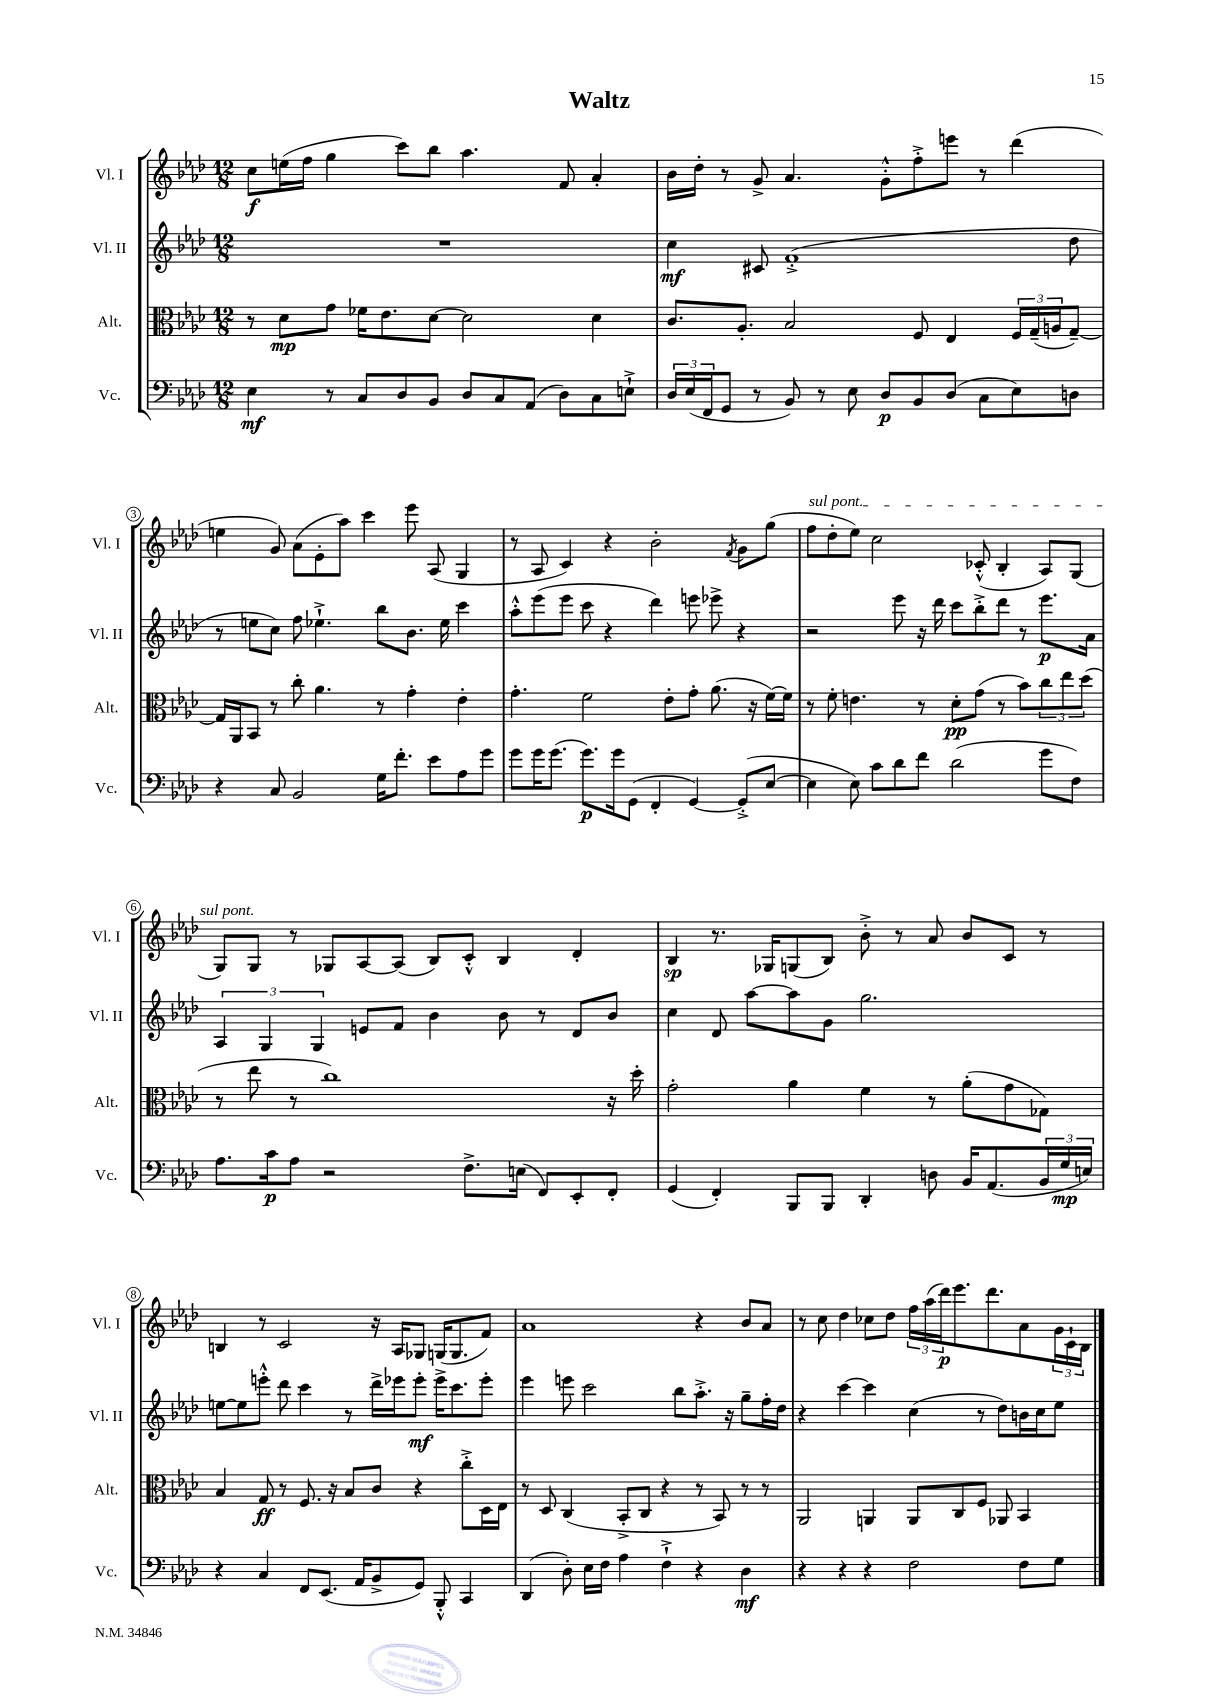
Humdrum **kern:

**kern	**dynam	**kern	**dynam	**kern	**dynam	**kern	**dynam
*part4	*part4	*part3	*part3	*part2	*part2	*part1	*part1
*staff4	*staff4	*staff3	*staff3	*staff2	*staff2	*staff1	*staff1
*I"Vc.	*	*I"Alt.	*	*I"Vl. II	*	*I"Vl. I	*
*I'Vc.	*	*I'Alt.	*	*I'Vl. II	*	*I'Vl. I	*
*clefF4	*	*clefC3	*	*clefG2	*	*clefG2	*
*k[b-e-a-d-]	*	*k[b-e-a-d-]	*	*k[b-e-a-d-]	*	*k[b-e-a-d-]	*
*M12/8	*	*M12/8	*	*M12/8	*	*M12/8	*
=1	=1	=1	=1	=1	=1	=1	=1
4E-\	mf	8r	.	1.r	.	8cc\L	f
.	.	8d-\L	mp	.	.	(16een\L	.
.	.	.	.	.	.	16ff\JJ	.
8r	.	8g\J	.	.	.	4gg\	.
8C/L	.	16f-X\KL	.	.	.	.	.
.	.	8.e-\	.	.	.	.	.
8D-/	.	.	.	.	.	8ccc\L)	.
8BB-/J	.	[8d-\J	.	.	.	8bb-\J	.
8D-/L	.	2d-\]	.	.	.	4.aa-\	.
8C/	.	.	.	.	.	.	.
(8AA-/J	.	.	.	.	.	.	.
8D-\L)	.	.	.	.	.	8f/	.
8C\	.	4d-\	.	.	.	4a-'/	.
8En`^\J	.	.	.	.	.	.	.
=2	=2	=2	=2	=2	=2	=2	=2
24D-/LL	.	8.c/L	.	4cc\	mf	16b-\LL	.
(24E-/	.	.	.	.	.	.	.
.	.	.	.	.	.	16dd-'\JJ	.
24FF/J	.	.	.	.	.	.	.
8GG/J	.	.	.	.	.	8r	.
.	.	8.A-'/J	.	.	.	.	.
8r	.	.	.	8c#X/	.	8g^/	.
8BB-/)	.	2B-/	.	(1f'^	.	4.a-/	.
8r	.	.	.	.	.	.	.
8E-\	.	.	.	.	.	.	.
8D-/L	p	.	.	.	.	8g'^^\L	.
8BB-/	.	8F/	.	.	.	8ff'^\	.
(8D-/J	.	4E-/	.	.	.	8eeen\J	.
8C\L	.	.	.	.	.	8r	.
8E-\)	.	24F/LL	.	.	.	(4ddd-\	.
.	.	(24G~/	.	.	.	.	.
.	.	24An/J	.	.	.	.	.
8Dn\J	.	[8G~/J)	.	8dd-\	.	.	.
!!LO:LB:g=z
=3	=3	=3	=3	=3	=3	=3	=3
4r	.	16G/LL]	.	8r	.	4een\	.
.	.	16AA-/J	.	.	.	.	.
.	.	8BB-/J	.	8een\L	.	.	.
8C/	.	8r	.	8cc\J)	.	8g/)	.
2BB-/	.	8cc'\	.	8ff\	.	(8a-\L	.
.	.	4.a-\	.	4.ee-X`^\	.	8e-'\	.
.	.	.	.	.	.	8aa-\J)	.
.	.	.	.	.	.	4ccc\	.
16G\KL	.	8r	.	8bb-\L	.	.	.
8.f'\J	.	.	.	.	.	.	.
.	.	4g'\	.	8.b-\J	.	8eee-\	.
8e-\L	.	.	.	.	.	(8A-/	.
.	.	.	.	16ee-\	.	.	.
8A-\	.	4e-'\	.	4ccc\	.	4G/	.
8g\J	.	.	.	.	.	.	.
=4	=4	=4	=4	=4	=4	=4	=4
8g\L	.	4.g'\	.	8aa-'^^\L	.	8r	.
16g\K	.	.	.	(8eee-\	.	8A-/	.
(8.g\J	.	.	.	.	.	.	.
.	.	.	.	8eee-\J	.	4c/)	.
8.g\L)	p	2f\	.	8ccc\	.	.	.
.	.	.	.	4r	.	4r	.
16g\k	.	.	.	.	.	.	.
(8GG\J	.	.	.	.	.	.	.
4FF'/	.	.	.	4ddd-\)	.	2b-'\	.
.	.	8e-'\L	.	.	.	.	.
[4GG/)	.	8g'\J	.	8eeen\	.	.	.
.	.	(8.a-\	.	8eee-X^\	.	.	.
.	.	.	.	.	.	8qf/	.
(8GG'^/L]	.	.	.	4r	.	8g\L	.
.	.	16r	.	.	.	.	.
[8E-/J	.	[16f\LL)	.	.	.	(8gg\J	.
.	.	16f\JJ]	.	.	.	.	.
=5	=5	=5	=5	=5	=5	=5	=5
!	!	!	!	!	!	!LO:TX:a:i:t=sul pont.	!
4E-\]	.	8r	.	2r	.	8ff\L	.
.	.	8f'\	.	.	.	8dd-'\	.
8E-\)	.	4.en\	.	.	.	8ee-\J)	.
8c\L	.	.	.	.	.	2cc\	.
8d-\	.	.	.	8eee-\	.	.	.
8f\J	.	8r	.	16r	.	.	.
.	.	.	.	16ddd-\	.	.	.
(2d-\	.	8d-'\L	pp	8ccc\L	.	.	.
.	.	(8g\J	.	8bb-'^\	.	(8c-X'^^/	.
.	.	8r	.	8ddd-\J	.	4B-'/	.
.	.	8b-\L)	.	8r	.	.	.
8g\L	.	12cc\	.	8.eee-\L	p	8A-/L)	.
.	.	12ee-\	.	.	.	.	.
8F\J)	.	.	.	.	.	(8G/J	.
.	.	(12dd-\J	.	.	.	.	.
.	.	.	.	16a-\Jk	.	.	.
!!LO:LB:g=z
=6	=6	=6	=6	=6	=6	=6	=6
8.A-\L	.	8r	.	6A-/	.	8G/L)	.
.	.	8ee-\	.	.	.	8G/J	.
.	.	.	.	6G/	.	.	.
16c\k	p	.	.	.	.	.	.
8A-\J	.	8r	.	.	.	8r	.
.	.	.	.	6G/	.	.	.
2r	.	1cc)	.	.	.	8G-X/L	.
.	.	.	.	8en/L	.	[8A-/	.
.	.	.	.	8f/J	.	(8A-/J]	.
.	.	.	.	4b-\	.	8B-/L)	.
8.F^\L	.	.	.	.	.	8c'^^/J	.
.	.	.	.	8b-\	.	4B-/	.
(16En\Jk	.	.	.	.	.	.	.
8FF/L)	.	.	.	8r	.	.	.
8EE-'/	.	.	.	8d-/L	.	4d-'/	.
8FF'/J	.	16r	.	8b-/J	.	.	.
.	.	16dd-'\	.	.	.	.	.
=7	=7	=7	=7	=7	=7	=7	=7
(4GG/	.	2g'\	.	4cc\	.	4B-/	sp
4FF'/)	.	.	.	8d-/	.	8.r	.
.	.	.	.	[8aa-\L	.	.	.
.	.	.	.	.	.	16G-X/KL	.
8BBB-/L	.	4a-\	.	8aa-\]	.	(8Gn/	.
8BBB-/J	.	.	.	8g\J	.	8B-/J)	.
4DD-'/	.	4f\	.	2.gg\	.	8b-'^\	.
.	.	.	.	.	.	8r	.
8Dn\	.	8r	.	.	.	8a-/	.
16BB-/KL	.	(8a-'\L	.	.	.	8b-/L	.
(8.AA-/	.	.	.	.	.	.	.
.	.	8g\	.	.	.	8c/J	.
24BB-/L	.	8G-X\J)	.	.	.	8r	.
24G/	mp	.	.	.	.	.	.
24En/JJ)	.	.	.	.	.	.	.
!!LO:LB:g=z
=8	=8	=8	=8	=8	=8	=8	=8
4r	.	4B-/	.	[8een\L	.	4Bn/	.
.	.	.	.	8ee\]	.	.	.
4C/	.	8G/	ff	8eeen'^^\J	.	8r	.
.	.	8r	.	8ddd-\	.	2c/	.
8FF/L	.	8.F/	.	4ccc\	.	.	.
(8.EE-/J	.	.	.	.	.	.	.
.	.	16r	.	.	.	.	.
.	.	8B-/L	.	8r	.	.	.
16AA-/KL	.	.	.	.	.	.	.
8BB-^/	.	8c/J	.	16ddd-^\LL	.	16r	.
.	.	.	.	16eee-X\J	.	16A-/KL	.
8GG/J)	.	4r	.	8eee-'\J	mf	8G-X/J	.
8BBB-'^^/	.	.	.	16eee-^\KL	.	(16Gn/KL	.
.	.	.	.	8.ccc\	.	8.G/	.
4CC/	.	8cc'^\L	.	.	.	.	.
.	.	16D-\L	.	8eee-'\J	.	8f/J)	.
.	.	16E-\JJ	.	.	.	.	.
=9	=9	=9	=9	=9	=9	=9	=9
(4DD-/	.	8r	.	4eee-\	.	1a-	.
.	.	8D-/	.	.	.	.	.
8D-'\)	.	(4C/	.	8eeen\	.	.	.
16E-\LL	.	.	.	2ccc\	.	.	.
16F\JJ	.	.	.	.	.	.	.
4A-\	.	8BB-'^/L	.	.	.	.	.
.	.	8C/J	.	.	.	.	.
4F`^\	.	4r	.	.	.	.	.
.	.	.	.	8bb-\L	.	.	.
4r	.	8r	.	8.aa-'^\J	.	4r	.
.	.	8BB-/)	.	.	.	.	.
.	.	.	.	16r	.	.	.
4D-\	mf	8r	.	8gg~\L	.	8b-/L	.
.	.	8r	.	16ff'\L	.	8a-/J	.
.	.	.	.	16dd-\JJ	.	.	.
=10	=10	=10	=10	=10	=10	=10	=10
4r	.	2AA-/	.	4r	.	8r	.
.	.	.	.	.	.	8cc\	.
4r	.	.	.	[4ccc\	.	4dd-\	.
4r	.	4AAn/	.	4ccc\]	.	8cc-X\L	.
.	.	.	.	.	.	8dd-\J	.
2F\	.	8AA/L	.	(4cc\	.	24ff\LL	.
.	.	.	.	.	.	(24aa-\	.
.	.	.	.	.	.	24ddd-\J)	p
.	.	8C/	.	.	.	8.eee-\	.
.	.	8F/J	.	8r	.	.	.
.	.	.	.	.	.	8.ddd-\	.
.	.	8AA-X/	.	8dd-\L)	.	.	.
8F\L	.	4BB-/	.	16bn\L	.	8a-\	.
.	.	.	.	16cc\J	.	.	.
8G\J	.	.	.	8ee-\J	.	24g\L	.
.	.	.	.	.	.	24c`\	.
.	.	.	.	.	.	24B-\JJ	.
==	==	==	==	==	==	==	==
*-	*-	*-	*-	*-	*-	*-	*-
